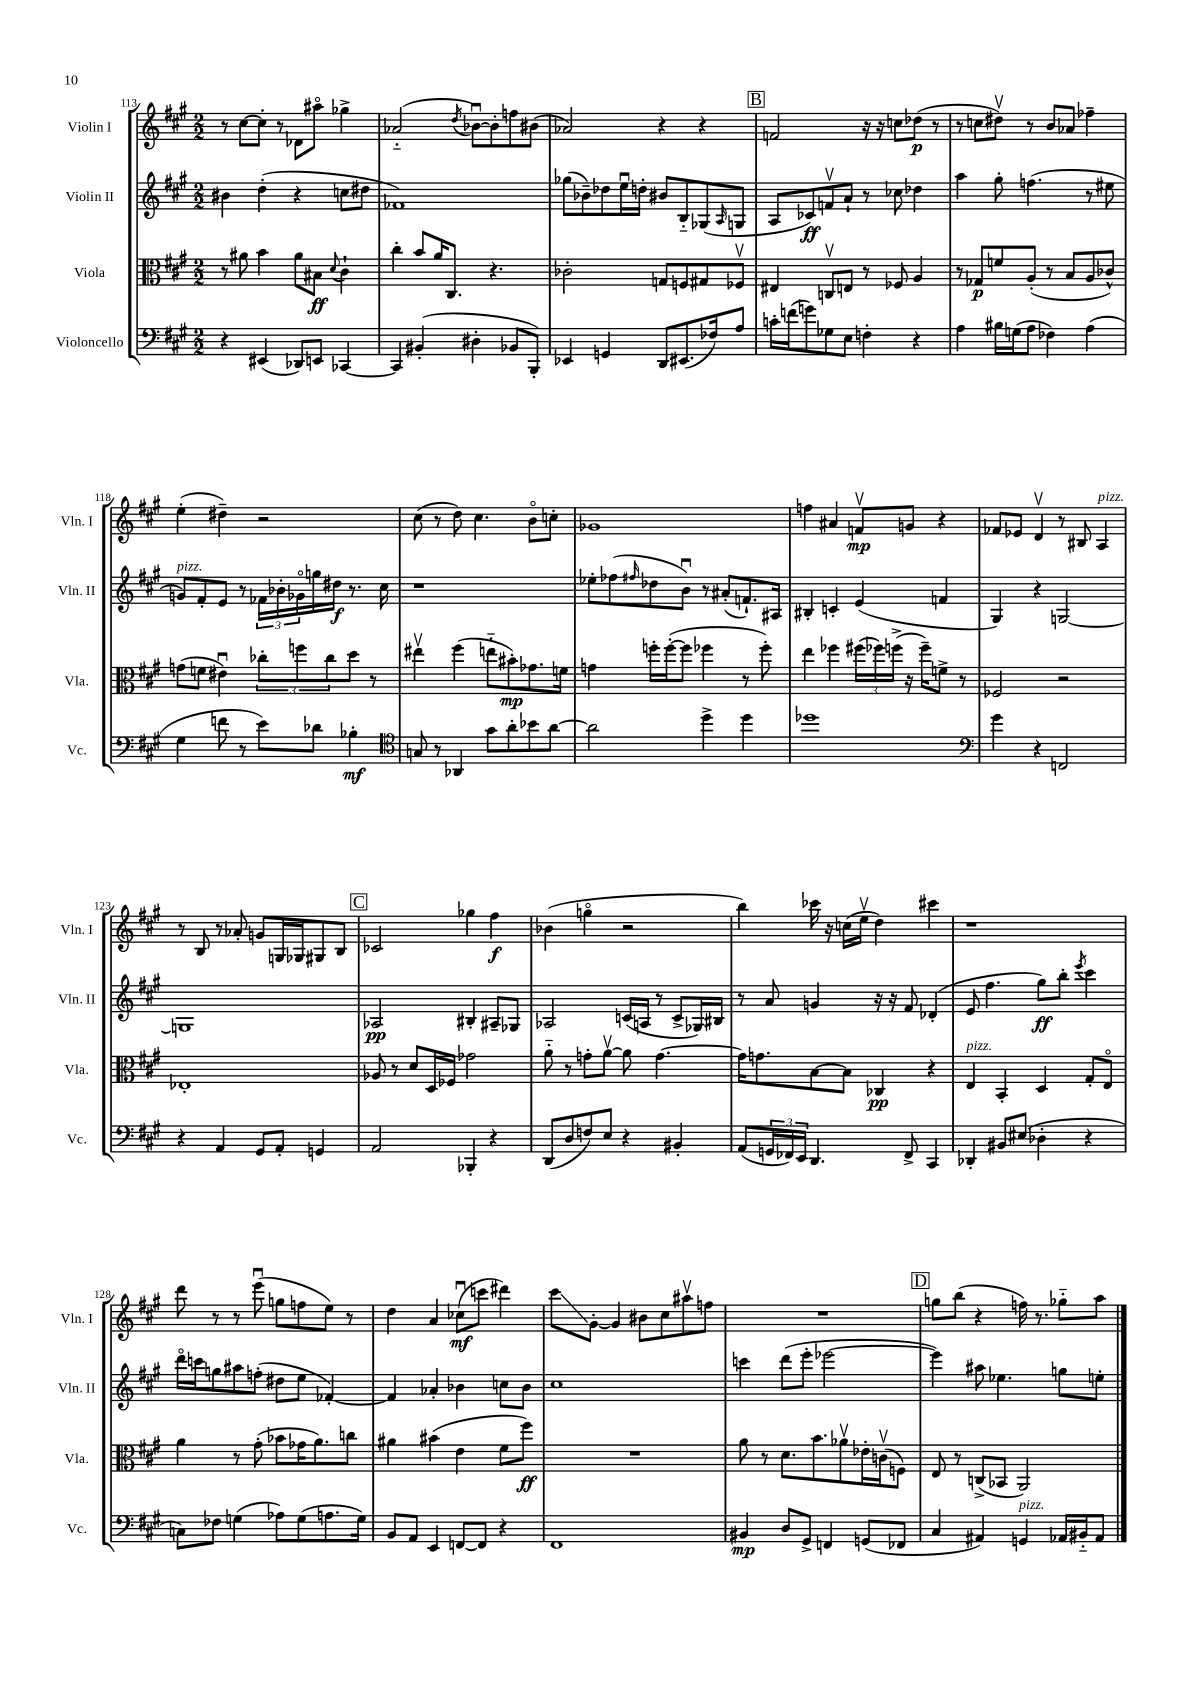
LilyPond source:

<<
\new StaffGroup <<
\new Staff = "s0" \with { instrumentName = "Violin I" shortInstrumentName = "Vln. I" } {
    \clef treble \key a \major \numericTimeSignature \time 2/2
    r8 cis''8~ cis''8-. r8 des'8 ais''8\flageolet ges''4-> |
    aes'2-_( \acciaccatura { d''8 } bes'8~\downbow) bes'8-. f''8 bis'8( |
    aes'2) r4 r4 |
    \mark \markup { \box "B" } f'2 r16 r16 c''8 des''8\p( r8 |
    r8 c''8 dis''8\upbow) r8 b'8 aes'8 fes''4-- |
    e''4-.( dis''4--) r2 |
    cis''8( r8 d''8) cis''4. b'8\flageolet c''8-. |
    ges'1 |
    f''4 ais'4 f'8\upbow\mp g'8 r4 |
    fes'8 ees'8 d'4\upbow r8 bis8 a4^\markup { \italic "pizz." } |
    r8 b8 r8 aes'8-. g'8 g16 ges16 gis8 b8 |
    \mark \markup { \box "C" } ces'2 ges''4 fis''4\f |
    bes'4( g''4\flageolet r2 |
    b''4) ces'''16 r16 c''16( e''16\upbow d''4) cis'''4 |
    r1 |
    d'''8 r8 r8 e'''8\downbow( g''8 f''8 e''8) r8 |
    d''4 a'4 ces''8\downbow\mf( c'''8 dis'''4) |
    cis'''8\glissando gis'8~-. gis'4 bis'8 cis''8 ais''8\upbow f''8 |
    R1 |
    \mark \markup { \box "D" } g''8 b''8( r4 f''16) r8. ges''8-_ a''8 \bar "|." |
}
\new Staff = "s1" \with { instrumentName = "Violin II" shortInstrumentName = "Vln. II" } {
    \clef treble \key a \major \numericTimeSignature \time 2/2
    bis'4 d''4-.( r4 c''8 dis''8 |
    fes'1) |
    ges''8( bes'8--) des''8 e''16\downbow d''16-. bis'8 b8-_ ges8( \grace { a16 } g8 |
    \mark \markup { \box "B" } a8 ces'8\ff) f'8\upbow a'8-! r8 ces''8 des''4 |
    a''4 gis''8-. f''4.( r8 eis''8 |
    g'8^\markup { \italic "pizz." }) fis'8-. e'8 r8 \tuplet 3/2 { fes'16 bes'16-. ges'16\flageolet } g''16 dis''16\f r8. cis''16 |
    r1 |
    ees''8-. fes''8( \grace { fis''16 } des''8 b'8\downbow) r8 ais'8-.( f'8.-!) ais16 |
    bis4-. c'4-. e'4( f'4 |
    gis4) r4 g2~ |
    g1 |
    \mark \markup { \box "C" } aes2\pp bis4-. ais8-- ges8 |
    aes2 c'16( a16 r8 c'8-> ges16) bis16 |
    r8 a'8 g'4 r16 r16 fis'8 des'4-.( |
    e'8 fis''4. gis''8\ff) b''8-. \acciaccatura { e'''8 } cis'''4 |
    d'''16\flageolet c'''16 g''8 ais''8 f''8-.( dis''8 e''8 fes'4~-.) |
    fes'4 aes'4-. bes'4 c''8 bes'8 |
    cis''1 |
    c'''4 d'''8( e'''8-. ees'''2~ |
    \mark \markup { \box "D" } ees'''4) ais''8 ees''4. g''8 e''8-. \bar "|." |
}
\new Staff = "s2" \with { instrumentName = "Viola" shortInstrumentName = "Vla." } {
    \clef alto \key a \major \numericTimeSignature \time 2/2
    r8 ais'8 b'4 ais'8 bis8\ff \appoggiatura { d'8 } cis'4-! |
    cis''4-. b'8 a'16 cis8. r4. |
    ces'2-. g8 f8 gis8 fes8\upbow |
    \mark \markup { \box "B" } eis4 c8\upbow e8 r8 fes8 a4 |
    r8 ges8\p f'8 a8-.( r8 b8 a8 ces'8-^) |
    g'8( f'8 eis'4\downbow) \tuplet 3/2 { ces''8-. f''8 ces''8 } d''8 r8 |
    eis''4\upbow fis''4( e''8-_ bis'8-.\mp) ges'8. f'16 |
    g'4 f''16-. f''16~-.( f''8 fes''4 r8 fes''8-.) |
    e''4 fes''4 \tuplet 3/2 { fis''16( fes''16) f''16->( } r16 f''16--) f'8-> r8 |
    fes2 r2 |
    ees1-. |
    \mark \markup { \box "C" } aes8 r8 d'8 d16 fes16 ges'2 |
    a'8-_ r8 g'8-. a'8~\upbow a'8 g'4.~ |
    g'16 g'8. b8~ b8 ces4\pp r4 |
    e4^\markup { \italic "pizz." } b,4-. d4 gis8-. e8\flageolet |
    a'4 r8 gis'8-.( bes'8 ges'16 a'8.) c''8 |
    ais'4 bis'4( e'4 fis'8 fis''8\ff) |
    R1 |
    a'8 r8 d'8. b'8. aes'8\upbow ees'16-. c'16\upbow( f8) |
    \mark \markup { \box "D" } e8 r8 c8->( bes,8 a,2) \bar "|." |
}
\new Staff = "s3" \with { instrumentName = "Violoncello" shortInstrumentName = "Vc." } {
    \clef bass \key a \major \numericTimeSignature \time 2/2
    r4 eis,4( des,8) e,8 ces,4~ |
    ces,4 bis,4-.( dis4-. bes,8 b,,8-.) |
    ees,4 g,4 d,8 eis,8.( fes16) a8 |
    \mark \markup { \box "B" } c'16-. f'16( g'8) ges8 e8 f4-. r4 |
    a4 bis16 g16( a8 fes4) a4( |
    gis4 f'8 r8 e'8) des'8 bes4-.\mf |
    \clef tenor g8 r8 aes,4 gis'8 a'8-. bes'8 a'8~ |
    a'2 d''4-> d''4 |
    des''1 |
    \clef bass gis'4 r4 f,2 |
    r4 a,4 gis,8 a,8-. g,4 |
    \mark \markup { \box "C" } a,2 bes,,4-. r4 |
    d,8( d8 f8) e8 r4 bis,4-. |
    a,8( \tuplet 3/2 { g,16 fes,16) e,16 } d,4. fes,8-> cis,4 |
    des,4-. bis,8 eis8( des4-. r4 |
    c8) fes8 g4( aes8) g8( a8. g16) |
    b,8 a,8 e,4 f,8~ f,8 r4 |
    fis,1 |
    bis,4\mp d8 gis,8-> f,4 g,8( fes,8 |
    \mark \markup { \box "D" } cis4 ais,4) g,4^\markup { \italic "pizz." } aes,16 bis,16-_ aes,8 \bar "|." |
}
>>
>>
\layout { \context { \Score currentBarNumber = #113 } }
